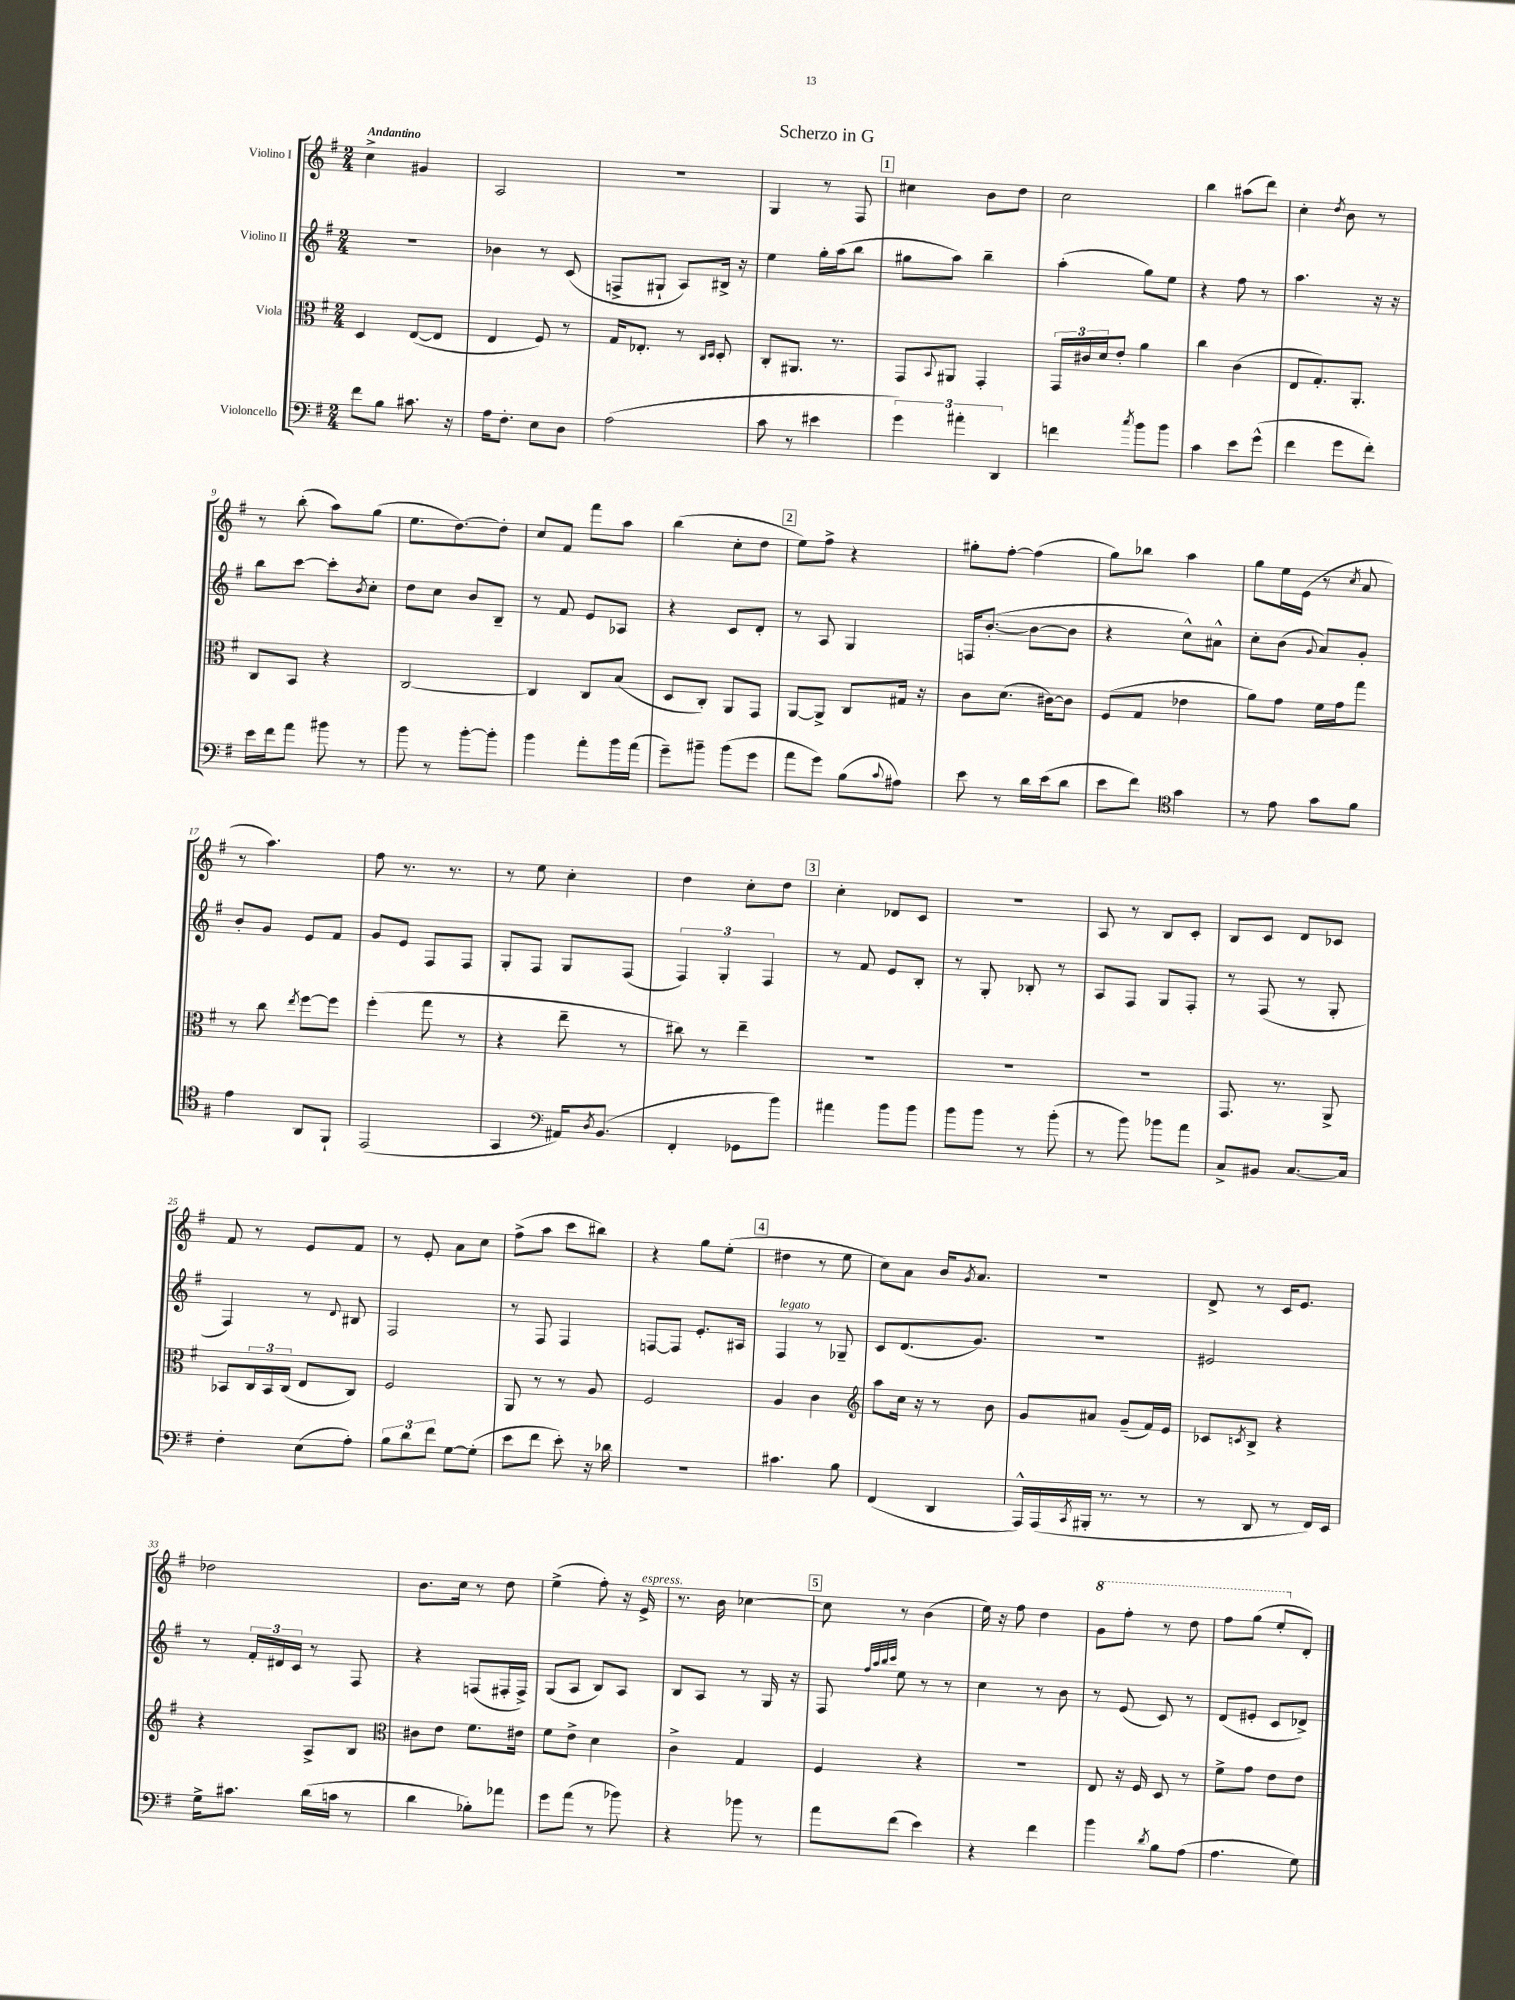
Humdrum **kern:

**kern	**kern	**kern	**kern
*staff4	*staff3	*staff2	*staff1
*clefF4	*clefC3	*clefG2	*clefG2
*k[f#]	*k[f#]	*k[f#]	*k[f#]
*M2/4	*M2/4	*M2/4	*M2/4
8f#	4D	2r	4cc^
8B	.	.	.
8.c#	([8E	.	4g#
.	8E]	.	.
16r	.	.	.
=	=	=	=
16A	4E	4b-	2A
8.F#'	.	.	.
8E	8F#)	8r	.
8D	8r	(8c	.
=	=	=	=
(2A	16G	8F^	2r
.	8.E-'	.	.
.	.	8G#`	.
.	8r	8A)	.
.	16qqC	.	.
.	16qqD	.	.
.	8D'	16B#^	.
.	.	16r	.
=	=	=	=
8c	8C'	4ee	4G
8r	8.AA#	.	.
4e#	.	16gg'	8r
.	8.r	(16aa	.
.	.	8bb	8F#
=	=	=	=
6g)	8GG	8gg#	4cc#
.	8qqBB	.	.
.	8AA#	8aa)	.
6a#'	.	.	.
.	4GG'	4bb~	8b
6DD	.	.	.
.	.	.	8dd
=	=	=	=
4f	24GG	(4aa'	2cc
.	24c#	.	.
.	24d	.	.
.	8e'	.	.
8qcc	.	.	.
8b	4a	8gg)	.
8b	.	8ee	.
=	=	=	=
4c	4cc	4r	4bb
8e	(4c	8ff#	(8aa#
(8g^^	.	8r	8ddd)
=	=	=	=
4f#	8E	4.aa	4cc'
.	8.G')	.	.
.	.	.	8qdd
8g	.	.	8b
.	8.AA'	.	.
8f#')	.	16r	8r
.	.	16r	.
=	=	=	=
16e	8C	8bb	8r
16f#	.	.	.
8a	8BB	[8ccc	(8bb'
8b#	4r	8ccc']	8aa)
.	.	8qb	.
8r	.	8cc'	(8gg
=	=	=	=
8b	[2C	8dd	8.ee
8r	.	8cc	.
.	.	.	[8.dd)
[8b'	.	8b	.
8b']	.	8B~	8dd']
=	=	=	=
4b	4C]	8r	8cc
.	.	8f#	8f#
8a'	8C	8e	8fff#
16b	(8B	8A-	8aa
(16a	.	.	.
=	=	=	=
8g~)	8D	4r	(4bb
8b#~	8C')	.	.
(8b#	8AA	8c	8cc'
8g	8GG	8d'	8dd
=	=	=	=
8a	[8AA	8r	8ee)
8g)	8AA^]	8A	8ff#^
(8B	8C	4G	4r
8qqc	.	.	.
8A#)	16G#	.	.
.	16r	.	.
=	=	=	=
8e	8c	16F	8gg#'
.	.	([8.b'	.
8r	(8.d	.	[8ff#'
16d	.	8b_	(4ff#]
(16e	[16c#)	.	.
8d	8c#]	8b]	.
=	=	=	=
8e	(8F#	4r	8gg)
8f#)	8G	.	8bb-
*clefC4	*	*	*
4g	4e-	8cc^^)	4aa
.	.	8a#^^	.
=	=	=	=
8r	8a)	8cc'	8gg
8e	8g	(8b	16ee
.	.	.	(16e
.	.	8qqg	.
8g	16f#	8a)	8r
.	16g	.	.
.	.	.	8qcc
8f#	8gg	8g'	8a
=	=	=	=
4e	8r	8b'	8r
.	8cc	8g	4.aa)
.	8qee	.	.
8AA	[8ff#	8e	.
8FF#`	8ff#]	8f#	.
=	=	=	=
(2EE	(4ff#'	8g	8ff#
.	.	8e	8.r
.	8gg	8F#	.
.	.	.	8.r
.	8r	8F#	.
=	=	=	=
4GG	4r	8G'	8r
.	.	8F#	8ee
*clefF4	*	*	*
16AA#)	8ee~	8G	4cc'
8qD	.	.	.
(8.BB	.	.	.
.	8r	(8F#	.
=	=	=	=
4FF#'	8cc#)	6F#)	4dd
.	8r	.	.
.	.	6G'	.
8GG-	4ee~	.	8cc'
.	.	6F#	.
8b)	.	.	8dd
=	=	=	=
4a#	2r	8r	4cc'
.	.	8f#	.
8b	.	8e	8d-
8b	.	8B'	8c
=	=	=	=
8b	2r	8r	2r
8b	.	8G'	.
8r	.	8B-'	.
(8b'	.	8r	.
=	=	=	=
8r	2r	8A	8A
8b)	.	8F#	8r
8b-	.	8G	8B
8a	.	8F#'	8c'
=	=	=	=
8C^	8.GG	8r	8B
8BB#	.	(8F#	8c
.	8.r	.	.
[8.C	.	8r	8d
.	8AA^	8G'	8c-
16C]	.	.	.
=	=	=	=
4F#'	8BB-	4F#)	8f#
.	24C	.	8r
.	24BB-	.	.
.	(24C	.	.
(8E	8E	8r	8e
.	.	8qqd	.
8A')	8C)	8B#	8f#
=	=	=	=
12B	2F#	2F#	8r
12d	.	.	.
.	.	.	8e'
12f#	.	.	.
[8G	.	.	8a
(8G']	.	.	8cc
=	=	=	=
8e	8AA	8r	(8ff#^
8f#	8r	8F#	8aa
8e')	8r	4F#	8ccc
16r	8A	.	8bb#)
16d-	.	.	.
=	=	=	=
2r	2F#	[8F	4r
.	.	8F]	.
.	.	8.e'	8gg
.	.	.	(8ee'
.	.	16A#	.
=	=	=	=
4.c#	4A	4F#	4dd#
.	4c	8r	8r
8B	.	8G-~	8ee
=	=	=	=
*	*clefG2	*	*
(4FF#	8aa	8c	8cc)
.	16cc	(8.d	8a
.	16r	.	.
4DD	8r	.	16b
.	.	.	8qg
.	.	8.g)	8.a
.	8b	.	.
=	=	=	=
16AAA^^)	8g	2r	2r
(16AAA	.	.	.
8qCC	.	.	.
16BBB#'	8a#	.	.
8.r	.	.	.
.	(8g~	.	.
8r	16f#)	.	.
.	16e	.	.
=	=	=	=
8r	8c-	2e#	8d^
.	8qc	.	.
8DD	8B^	.	8r
8r	4r	.	16c
.	.	.	8.e
16FF#)	.	.	.
16EE	.	.	.
=	=	=	=
16G^	4r	8r	2dd-
8.c#	.	.	.
.	.	24f#'	.
.	.	24d#	.
.	.	24c	.
(16d	8A^	8r	.
16c	.	.	.
8r	8B	8F#	.
=	=	=	=
*	*clefC3	*	*
4d	8c#	4r	8.b
.	8e	.	.
.	.	.	16cc
8B-')	8.f#	(8F	8r
8a-	.	16F#'	8dd
.	16e#	16F#^)	.
=	=	=	=
8g	8f#	(8G	(4ee^
(8a	8e^	8A	.
8r	4d	8B)	8ff#')
8b-)	.	8A	16r
.	.	.	16e^
=	=	=	=
4r	4c^	8B	8.r
.	.	8A	.
.	.	.	16b
8b-	4G	8r	[4cc-
8r	.	16G	.
.	.	16r	.
=	=	=	=
8a	4F#	8F#	8cc-]
.	.	32qqff#	.
.	.	32qqaa	.
.	.	32qqbb	.
.	.	32qqccc	.
(8f#	.	8ee	8r
4e)	4r	8r	(4b
.	.	8r	.
=	=	=	=
4r	2r	4cc	16ee)
.	.	.	16r
.	.	.	8ff#
4f#	.	8r	4dd
.	.	8b	.
=	=	=	=
4b	8E	8r	8gg
.	16r	(8e	8fff#'
.	16F#	.	.
8qd	.	.	.
8B	8D	8c)	8r
(8A	8r	8r	8ddd
=	=	=	=
4.A	8f#^	(8d	8fff#
.	8g	8e#'	(8ggg
.	8e	8c	8eee'
8G)	8e	8d-^)	8d')
==	==	==	==
*-	*-	*-	*-
